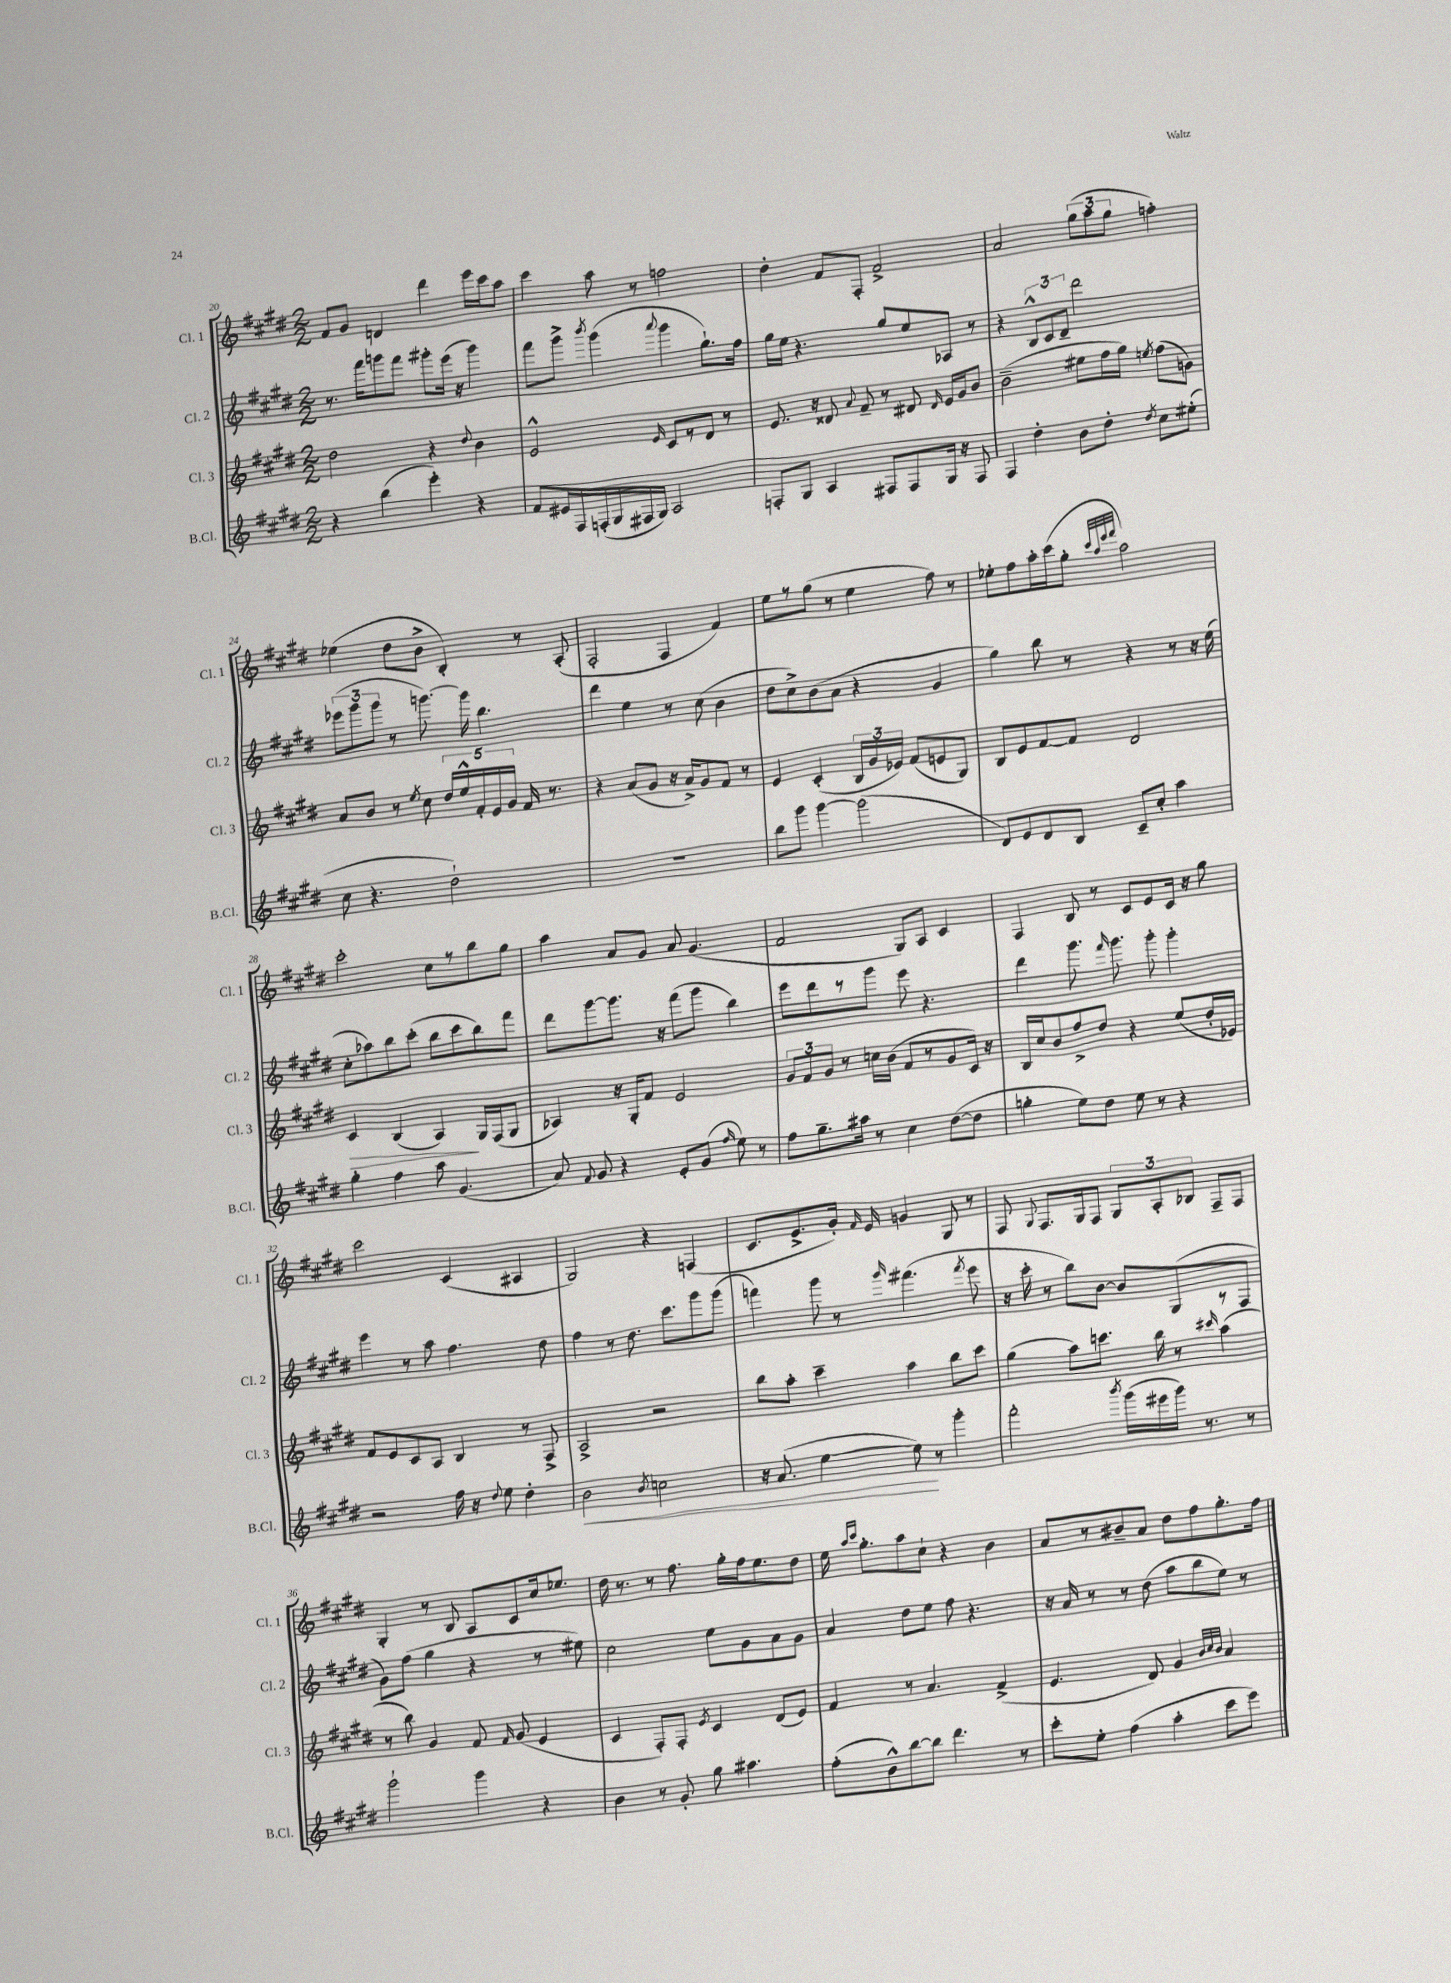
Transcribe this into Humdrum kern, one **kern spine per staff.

**kern	**kern	**kern	**kern
*staff4	*staff3	*staff2	*staff1
*clefG2	*clefG2	*clefG2	*clefG2
*k[f#c#g#d#]	*k[f#c#g#d#]	*k[f#c#g#d#]	*k[f#c#g#d#]
*M2/2	*M2/2	*M2/2	*M2/2
4r	2dd#	8.r	8f#
.	.	.	8g#
.	.	16fff#	.
(4bb	.	8ggg	4d
.	.	8fff#	.
4eee')	4r	8ggg#'	4ddd#
.	.	(16eee	.
.	.	16r	.
.	8qqdd#	.	.
4r	4b	4ggg#)	16eee
.	.	.	16ccc#
.	.	.	8aa
=	=	=	=
8f#	2e^^	8fff#	4ccc#
16e#	.	8ggg#^	.
16F#	.	.	.
.	.	8qbbb	.
(16F'	.	(4ggg#	8aa
16G#	.	.	.
16F#	.	.	8r
16G#)	.	.	.
.	16qqe	8qqaaa	.
2A	8c#	4ggg#	2ff
.	8r	.	.
.	8d#	8.gg#`)	.
.	8r	.	.
.	.	16ff#	.
=	=	=	=
8F'	8.e	16gg#	4dd#'
.	.	16ee	.
8G#	.	4.r	.
.	16r	.	.
4A	8d##	.	8f#
.	8qqa	.	.
.	8f#~	.	8F#'
8F#	8r	8gg#	2f#^
8F#	8d#	8ee	.
.	16qqd#	.	.
16G#	16e	8A-	.
16r	16g#	.	.
8F#	8b	8r	.
=	=	=	=
4F#	(2b~	4r	2a
4dd#'	.	12B^^	.
.	.	12c#	.
.	.	12d#~	.
8b	8ee#	2ddd#	(12gg#
.	.	.	12aa
8dd#'	16ff#	.	.
.	.	.	12gg#
.	16gg#)	.	.
8qdd#	8qee	.	.
8cc#	(8ff#	.	4ff')
(8ee#'	8g)	.	.
=	=	=	=
8cc#	8a	(12eee-	(4ee-
.	.	12ggg#	.
4.r	8b	.	.
.	.	12ggg#	.
.	8r	8r	8dd#
.	8qee	.	.
.	8cc#	[8.ggg)	8b^
2dd#`)	20dd#	.	4B')
.	20ee^^	.	.
.	.	16ggg]	.
.	20f#'	.	.
.	.	4.bb	.
.	20e	.	.
.	20g#	.	.
.	16f#	.	8r
.	8.r	.	.
.	.	.	(8A'
=	=	=	=
1r	4r	4ddd#	2F#'
.	(8a	4ee	.
.	8g#	.	.
.	16r	8r	4F#
.	16a^)	.	.
.	8g#	(8cc#	.
.	8f#	4b	4f#)
.	8r	.	.
=	=	=	=
8bb	4e	8dd#	8ee
8ggg#	.	8cc#^)	8r
[4ggg#	(4c#'	(8b	(8gg#
.	.	8a	8r
(2ggg#]	24B	4r	4ee
.	24g#	.	.
.	24e-)	.	.
.	(8f#	.	.
.	8e	4g#	8ff#)
.	8G#)	.	8r
=	=	=	=
8d#)	8B	4gg#)	8ee-'
8e	8e	.	8ff#
8d#	[8f#	8bb	16aa'
.	.	.	(16ccc#
8B	8f#]	8r	8gg#'
.	.	.	32qqccc#
.	.	.	32qqaa
.	.	.	32qqeee
.	.	.	32qqfff#
8c#~	2d#	4r	2aa)
8cc#'	.	.	.
4aa	.	8r	.
.	.	16r	.
.	.	(16ee	.
=	=	=	=
4gg#'	4c#	8cc#'	2ccc#'
.	.	8aa-)	.
4ff#	(4B	8bb	.
.	.	(8ccc#'	.
8aa	4A)	8bb	8cc#
(4.g#	.	8ccc#	8r
.	16G#	8bb)	8bb
.	(16F#	.	.
.	8G#	8fff#	8gg#
=	=	=	=
8a)	4A-)	8ddd#	4aa
8qqf#	.	.	.
8g#	.	[8ggg#	.
4r	16r	8.ggg#]	8a
.	16G#'	.	.
.	8f#	.	8g#
.	.	16r	.
8e'	2e	(8fff#	8a
(8g#	.	8ggg#	(4.g#
16qqff#	.	.	.
8ee)	.	4bb)	.
8r	.	.	.
=	=	=	=
8ff#	12g#	8eee	2f#
.	12f#	.	.
8.gg#~	.	8ddd#	.
.	12g#	.	.
.	8r	8r	.
16aa#	.	.	.
8r	16cc	8ggg#	.
.	(16b	.	.
4cc#	8f#	8eee	8G#)
.	8r	4.r	8A
([8dd#	8g#	.	4c#
8dd#]	16c#)	.	.
.	16r	.	.
=	=	=	=
4gg'	16B	4ddd#	4F#
.	16cc#	.	.
.	8b	.	.
8ee)	8ff#^	8.ggg#	8B
8dd#	8dd#	.	8r
.	.	16qqfff#	.
.	.	8.ggg#	.
8ee	4r	.	8c#
8r	.	8ggg#'	8e
4r	(8ee	4ggg#'	16c#
.	.	.	16r
.	16dd#'	.	8gg#
.	16e-)	.	.
=	=	=	=
2r	8f#	4eee	2ccc#
.	8e	.	.
.	8c#	8r	.
.	8A	8aa	.
16ff#	4B	4.ff#	(4c#
16r	.	.	.
8qqdd#	.	.	.
8ee	.	.	.
4dd#'	8r	.	4A#
.	8F#^	8dd#	.
=	=	=	=
2b	2A^	4ff#	2G#)
.	.	8r	.
.	.	8.dd#	.
8qb	.	.	.
2cc	2r	.	4r
.	.	8.ccc#	.
.	.	8ggg#	(4F
.	.	(8ggg#	.
=	=	=	=
16r	8bb	4fff)	8.c#
(8.a	.	.	.
.	8aa'	.	.
.	.	.	8.e^
[4ee	4ccc#~	8ggg#	.
.	.	8r	16g#')
.	.	.	16qqf#
.	.	.	16e
.	.	16qqggg#	.
8ee])	4aa	(4.fff#	4g
8r	.	.	.
4ggg#'	8bb	.	8G#
.	.	8qfff#	.
.	8ccc#	8eee	8r
=	=	=	=
2fff#'	(4gg#	16r	8F#
.	.	16ccc#'	.
.	.	.	8qqG#
.	.	8r	8.F#
.	8aa)	8bb)	.
.	.	.	16G#
.	8.ccc	[8b	8F#
8qbbb	.	.	.
(16ggg#	.	8b]	12G#
16eee#	16bb	.	.
.	.	.	12A'
16ggg#)	8r	(8G#	.
.	.	.	12B-
8.r	.	.	.
.	16qqccc#	.	.
.	(4aa	8r	8F#~
8r	.	8F#	8F#
=	=	=	=
2ggg#`	8r	8g#)	4G#'
.	8bb)	(8ff#	.
.	4g#	4gg#	8r
.	.	.	8B
4ggg#	8f#	4r	8A
.	16qqf#	.	.
.	(8g#	.	8c#
4r	4e	8r	16cc#
.	.	.	8.ee-
.	.	8ee#)	.
=	=	=	=
4b	4c#	2cc#	16dd#
.	.	.	8.r
8r	8F#')	.	8r
8g#'	8F#'	.	8.ff#
.	8qe	.	.
8gg#	4c#	8ee	.
.	.	.	16gg#'
4.aa#	.	8g#	16ff#
.	.	.	8.ee
.	(8d#	8a	.
.	8e)	8g#	8dd#
=	=	=	=
(8ff#'	4f#	4a	16ee
.	.	.	16qqaa
.	.	.	16qqccc#
.	.	.	8.gg#'
8b^^)	.	.	.
[8bb	8r	8dd#	8aa
8bb]	4.a	8ee	8cc#`
4.ddd#	.	8ff#	4r
.	.	4.r	.
.	(4f#^	.	4b
8r	.	.	.
=	=	=	=
8ccc#'	4.e	16r	8a
.	.	16a	.
8ee'	.	8r	8r
(4ff#	.	8r	8b#~
.	8d#)	(8dd#	8a
4aa'	4g#	8aa	8dd#
.	.	8bb	8ff#
.	32qqb	.	.
.	32qqcc#	.	.
.	32qqb	.	.
8ccc#	4a	8ee)	8.gg#'
8eee)	.	8r	.
.	.	.	16ff#
==	==	==	==
*-	*-	*-	*-
